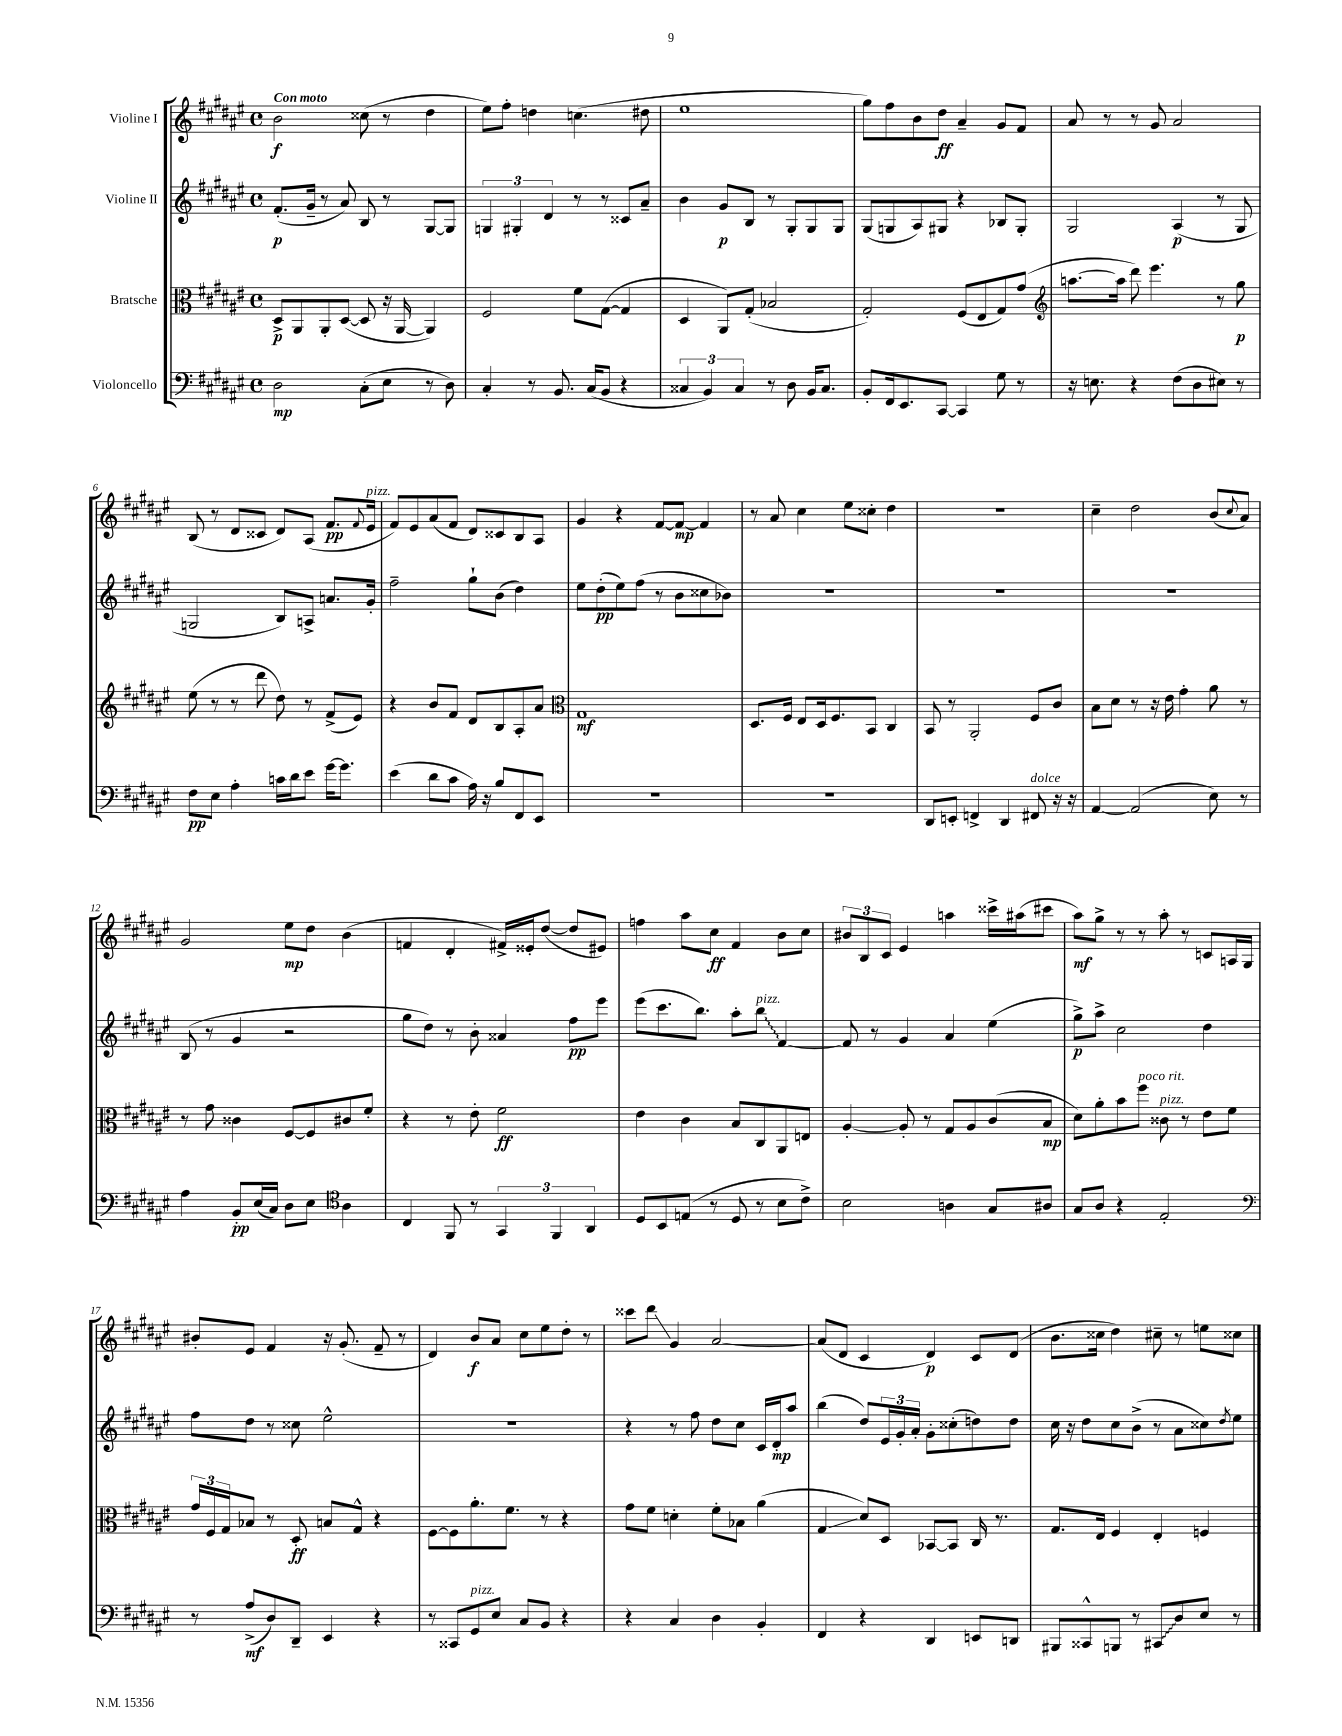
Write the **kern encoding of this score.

**kern	**kern	**kern	**kern
*staff4	*staff3	*staff2	*staff1
*clefF4	*clefC3	*clefG2	*clefG2
*k[f#c#g#d#a#e#]	*k[f#c#g#d#a#e#]	*k[f#c#g#d#a#e#]	*k[f#c#g#d#a#e#]
*M4/4	*M4/4	*M4/4	*M4/4
*met(c)	*met(c)	*met(c)	*met(c)
2D#	8D#^	(8.f#'	2b
.	8AA#	.	.
.	.	16g#~	.
.	8AA#'	8r	.
.	([8D#	8a#)	.
(8C#'	8D#]	8B	(8cc##
8E#	16r	8r	8r
.	[16AA#	.	.
8r	4AA#])	[8G#	4dd#
8D#)	.	8G#]	.
=	=	=	=
4C#'	2F#	6G	8ee#)
.	.	.	8ff#'
.	.	6G#'	.
8r	.	.	4dd
.	.	6d#	.
8.BB	.	.	.
.	8f#	8r	(4.cc
(16C#	.	.	.
8BB	([8G#	8r	.
4r	4G#]	8c##	.
.	.	8a#~	8dd#
=	=	=	=
6C##	4D#	4b	1ee#
6BB)	.	.	.
.	8AA#)	8g#	.
6C##	.	.	.
.	(8G#'	8B	.
8r	2B-	8r	.
8D#	.	8G#'	.
16BB	.	8G#	.
8.C##	.	.	.
.	.	8G#	.
=	=	=	=
8BB'	2G#')	(8G#	8gg#)
16FF#	.	8G	8ff#
8.EE#	.	.	.
.	.	8A#)	8b
[8CC#	.	8G#	8dd#
4CC#]	(8F#	4r	4a#~
.	8E#	.	.
8G#	8G#)	8B-	8g#
8r	(8g#	8G#'	8f#
=	=	=	=
*	*clefG2	*	*
16r	[8.aa	2G#	8a#
8.E	.	.	.
.	.	.	8r
.	16aa]	.	.
4r	8ddd#)	.	8r
.	4.eee#	.	8g#
(8F#	.	(4A#	2a#
8D#	.	.	.
8E#)	8r	8r	.
8r	8gg#	8G#	.
=	=	=	=
8F#	(8ee#	2G	(8B
8E#	8r	.	8r
4A#'	8r	.	8d#
.	8ddd#	.	8c##
16c	8dd#)	8B)	8d#)
16d#	.	.	.
8e#	8r	8A^	(8A#
[16g#	(8f#^	8.a	8.f#
8.g#]	.	.	.
.	8e#)	.	.
.	.	.	8qqf#
.	.	16g#'	16e#
=	=	=	=
(4e#	4r	2ff#~	8f#)
.	.	.	8e#
8d#	8b	.	(8a#
8c#	8f#	.	8f#
16A#)	8d#	8gg#`	8d#)
16r	.	.	.
8B	8B	(8b	8c##
8FF#	8A#'	4dd#)	8B
8EE#	8a#	.	8A#
=	=	=	=
*	*clefC3	*	*
1r	1G#	8ee#	4g#
.	.	(8dd#'	.
.	.	8ee#)	4r
.	.	(8ff#	.
.	.	8r	[8f#
.	.	8b	8f#_
.	.	8cc##	4f#]
.	.	8b-)	.
=	=	=	=
1r	8.D#	1r	8r
.	.	.	8a#
.	16F#	.	.
.	8E#	.	4cc#
.	16D#	.	.
.	8.F#	.	.
.	.	.	8ee#
.	8BB	.	8cc##'
.	4C#	.	4dd#
=	=	=	=
8DD#	8BB	1r	1r
8EE'	8r	.	.
4FF^	2AA#'	.	.
4DD#	.	.	.
8FF#	8F#	.	.
16r	8c#	.	.
16r	.	.	.
=	=	=	=
[4AA#	8B	1r	4cc#~
.	8d#	.	.
(2AA#]	8r	.	2dd#
.	16r	.	.
.	16e#	.	.
.	4g#'	.	.
8E#)	8a#	.	(8b
.	.	.	8qqcc#
8r	8r	.	8a#)
=	=	=	=
4A#	8r	(8B	2g#
.	8g#	8r	.
8BB'	4c##	4g#	.
(16E#	.	.	.
16C#)	.	.	.
8D#	[8F#	2r	8ee#
8E#	8F#]	.	8dd#
*clefC4	*	*	*
4A#	8c#	.	(4b
.	8f#'	.	.
=	=	=	=
4C#	4r	8gg#	4f
.	.	8dd#)	.
8FF#	8r	8r	4d#'
8r	8e#'	8b'	.
6GG#	2f#	4a##	16f#^)
.	.	.	16e##'
.	.	.	([8dd#
6FF#	.	.	.
.	.	8ff#	8dd#]
6AA#	.	.	.
.	.	8eee#	8e#)
=	=	=	=
8D#	4e#	(8eee#	4ff
8BB	.	8.ccc#	.
(8E	4c#	.	8aa#
.	.	8.bb)	.
8r	.	.	8cc#
8D#	8B	8aa#'	4f#
8r	8C#	8bb	.
8B	8AA#	[4f#	8b
8c#^)	8E	.	8cc#
=	=	=	=
2B	[4A#'	8f#]	12b#
.	.	.	12B
.	.	8r	.
.	.	.	12c#
.	8A#']	4g#	4e#
.	8r	.	.
4A	8G#	4a#	4aa
.	8A#	.	.
8G#	(8c#	(4ee#	16ccc##^
.	.	.	(16aa#
8A#	8B	.	8ccc#
=	=	=	=
8G#	8d#)	8gg#^)	8aa#)
8A#	8a#'	8aa#^	8gg#^
4r	8b	2cc#	8r
.	8ff#	.	8r
2E#'	8c##	.	8aa#'
.	8r	.	8r
.	8e#	4dd#	8c
.	8f#	.	16A
.	.	.	16G#
=	=	=	=
*clefF4	*	*	*
8r	24g#	8ff#	8b#'
.	24F#	.	.
.	24G#	.	.
(8A#^	8B-	8dd#	8e#
8D#)	8r	8r	4f#
8DD#~	8D#'	8cc##	.
4EE#	8B	2ee#^^	16r
.	.	.	(8.g#'
.	8G#^^	.	.
4r	4r	.	8f#~
.	.	.	8r
=	=	=	=
8r	[8F#	1r	4d#)
8CC##	8F#]	.	.
8GG#	8.a#'	.	8b
8E#	.	.	8a#
.	8.f#	.	.
8C#	.	.	8cc#
8BB	8r	.	8ee#
4r	4r	.	8dd#'
.	.	.	8r
=	=	=	=
4r	8g#	4r	8ccc##
.	8f#	.	8ddd#
4C#	4d'	8r	4g#
.	.	8ff#	.
4D#	8f#'	8dd#	[2a#
.	8B-	8cc#	.
4BB'	(4a#	16c#	.
.	.	16d#'	.
.	.	8aa#	.
=	=	=	=
4FF#	4G#	(4bb	(8a#]
.	.	.	8d#
4r	8d#)	8dd#)	4c#
.	8D#	24e#	.
.	.	24g#'	.
.	.	24a#'	.
4DD#	[8BB-	8g#'	4d#)
.	8BB-]	(8cc##'	.
8EE	16C#	8dd)	8c#
.	8.r	.	.
8DD	.	8dd	(8d#
=	=	=	=
8BBB#	8.G#	16cc#	8.b
.	.	16r	.
8CC##^^	.	8dd#	.
.	16E#	.	16cc##
8BBB	4F#	8cc#	4dd#)
8r	.	(8b^	.
8CC#	4E#'	8r	8cc#~
8D#	.	8a#	8r
8E#	4F	8cc##)	8ee
.	.	8qdd#	.
8r	.	8ee#	8cc##
==	==	==	==
*-	*-	*-	*-
